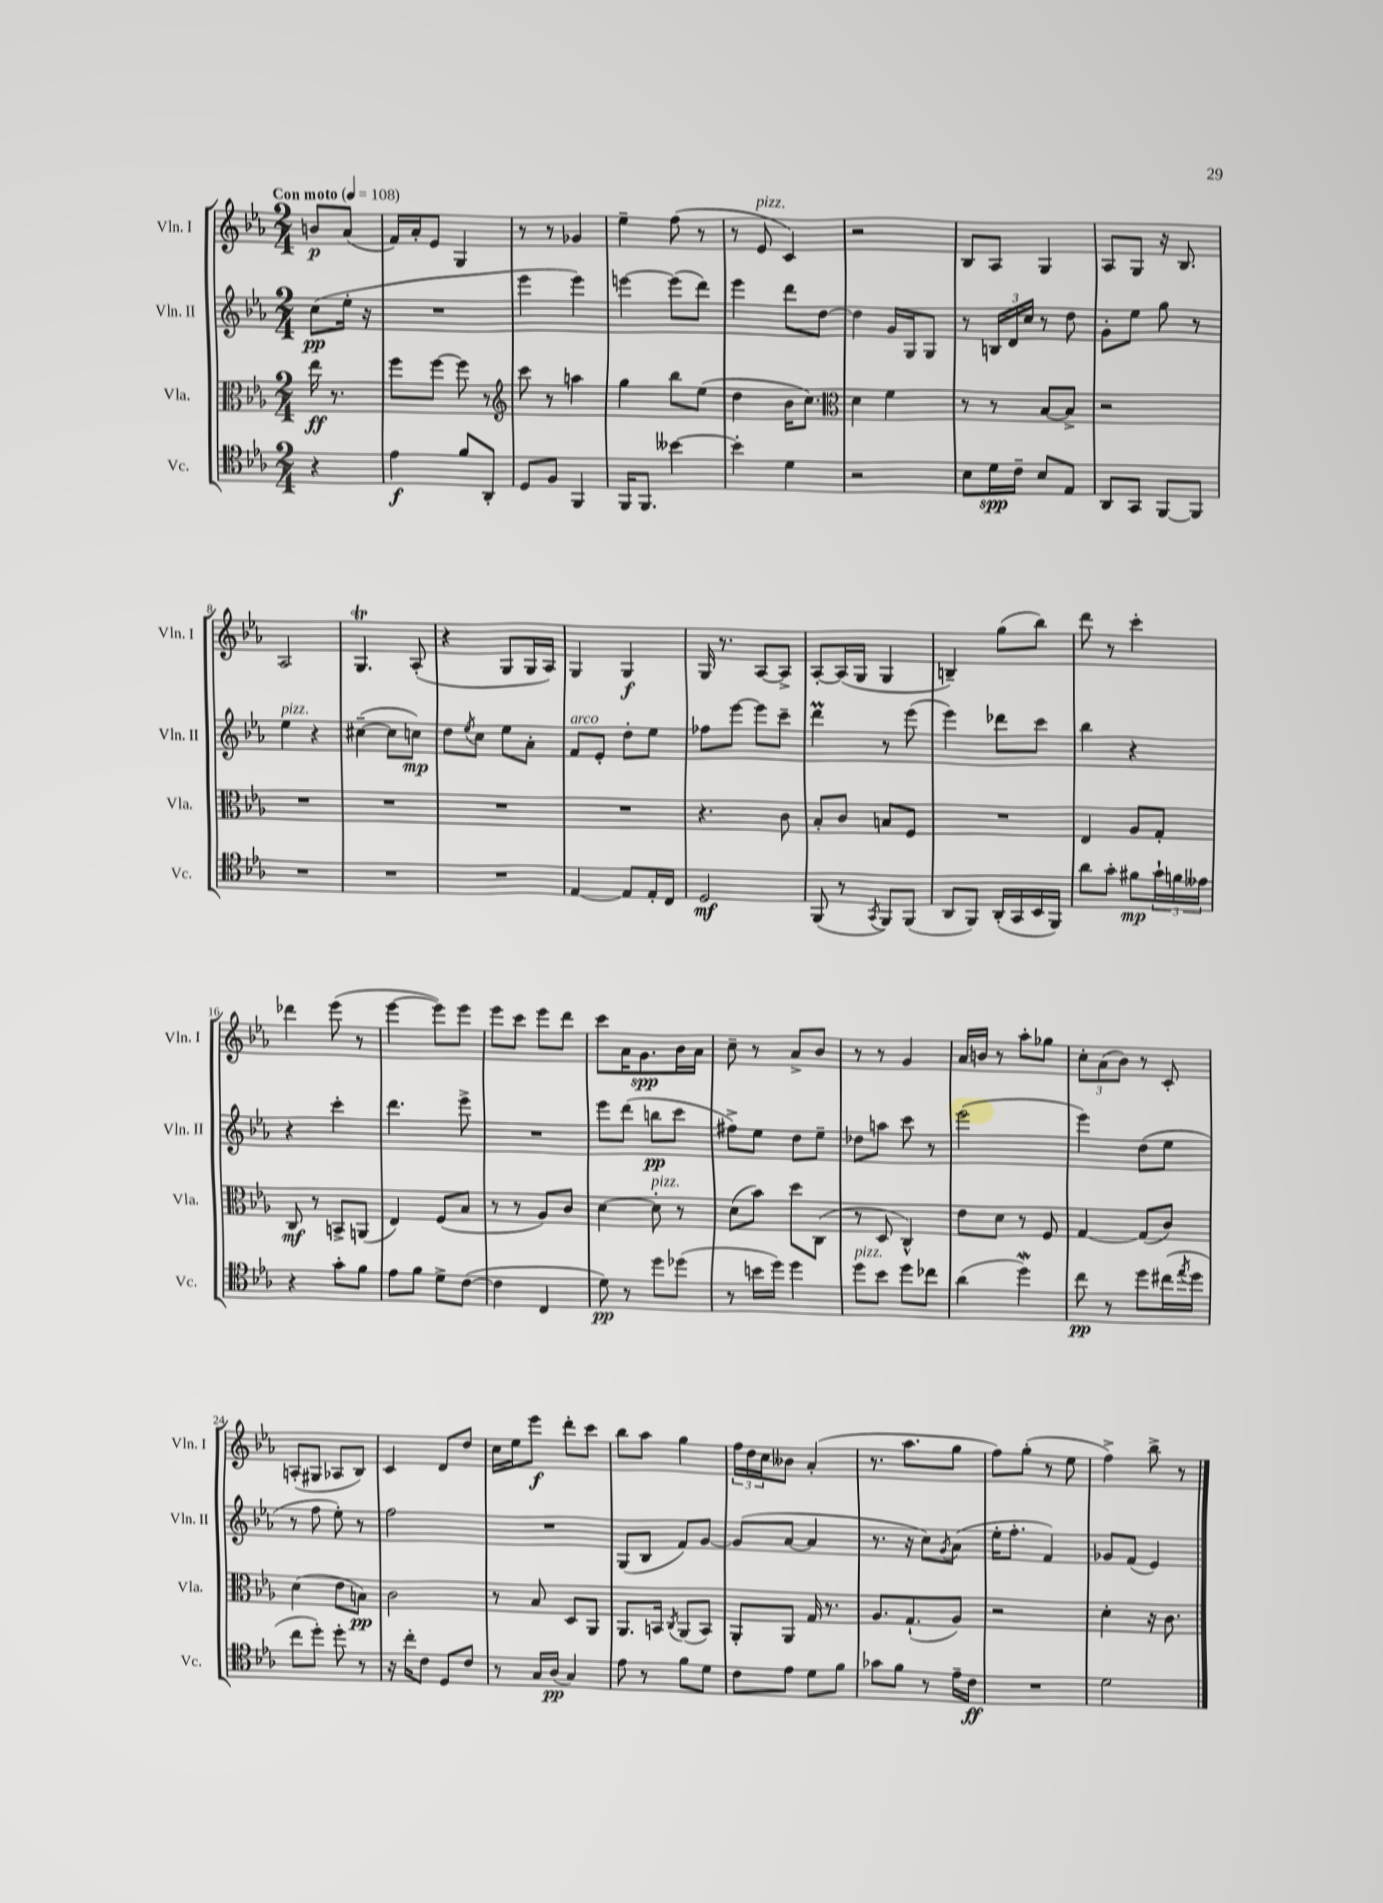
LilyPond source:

<<
\new StaffGroup <<
\new Staff = "s0" \with { instrumentName = "Vln. I" shortInstrumentName = "Vln. I" } {
    \clef treble \key ees \major \numericTimeSignature \time 2/4 \partial 4 \tempo "Con moto" 4 = 108
    b'8\p aes'8( |
    f'16) aes'16-. ees'8 g4 |
    r8 r8 ges'4 |
    ees''4-- f''8( r8 |
    r8 ees'8^\markup { \italic "pizz." } c'4) |
    r2 |
    bes8 aes8 g4 |
    aes8 g8 r16 bes8. |
    aes2 |
    g4.\trill aes8-.( |
    r4 g8 g16 aes16) |
    g4 g4\f |
    g16 r8. aes8~ aes8-> |
    aes8~-. aes16( g16 g4 |
    b4--) g''8( bes''8) |
    d'''8 r8 c'''4-. |
    des'''4 ees'''8( r8 |
    ees'''4~ ees'''8) ees'''8 |
    ees'''8 c'''8 ees'''8 d'''8 |
    c'''8 aes'16 g'8.\spp bes'16 aes'16 |
    c''8-- r8 aes'8-> bes'8 |
    r8 r8 g'4 |
    aes'16 b'16 r8 aes''8-. ges''8 |
    \tuplet 3/2 { c''8-. aes'8( bes'8) } r8 c'8-. |
    a8-.( gis8 aes8 bes8) |
    c'4 d'8 d''8 |
    c''16 ees''16 ees'''8\f d'''8-. c'''8 |
    bes''8 aes''8 g''4 |
    \tuplet 3/2 { f''16 d''16 c''16 } beses'8 aes'4-.( |
    r8. aes''8. g''8 |
    f''8) g''8-.( r8 ees''8 |
    f''4->) bes''8-> r8 \bar "|." |
}
\new Staff = "s1" \with { instrumentName = "Vln. II" shortInstrumentName = "Vln. II" } {
    \clef treble \key ees \major \numericTimeSignature \time 2/4 \partial 4
    c''8\pp( ees''16-. r16 |
    R2 |
    ees'''4 ees'''4) |
    e'''4~ e'''8( d'''8) |
    ees'''4 d'''8 d''8~ |
    d''4 g'16 g16 g8 |
    r8 \tuplet 3/2 { b16 d'16 c''16 } r8 d''8 |
    g'8-. ees''8 g''8 r8 |
    ees''4^\markup { \italic "pizz." } r4 |
    cis''4~--( cis''8 c''8\mp) |
    d''8 \acciaccatura { ees''8 } c''8 ees''8 aes'8-. |
    f'8^\markup { \italic "arco" } ees'8-. d''8-. ees''8 |
    fes''8 ees'''8~ ees'''8 c'''8-- |
    d'''4\prall r8 ees'''8( |
    ees'''4) des'''8 c'''8 |
    bes''4 r4 |
    r4 c'''4-. |
    d'''4. ees'''8-> |
    R2 |
    ees'''8 d'''8( b''8\pp c'''8 |
    fis''8->) ees''8 d''8 ees''8-- |
    des''8 a''8 c'''8 r8 |
    ees'''2( |
    ees'''4) d''8( ees''8 |
    r8 f''8 ees''8-.) r8 |
    f''2 |
    R2 |
    g8( bes8 f'8) g'8~ |
    g'8( aes'8~ aes'4 |
    r8. r16 c''8) \acciaccatura { g'8 } aes'8( |
    ees''16-. f''8.-. f'4) |
    ges'8 f'8( ees'4) \bar "|." |
}
\new Staff = "s2" \with { instrumentName = "Vla." shortInstrumentName = "Vla." } {
    \clef alto \key ees \major \numericTimeSignature \time 2/4 \partial 4
    ees''16\ff r8. |
    f''8 f''8~ f''8 r8 |
    \clef treble c'''8 r8 a''4 |
    g''4 bes''8 ees''8( |
    d''4 bes'16 c''8.) |
    \clef alto d'4 f'4 |
    r8 r8 bes8~ bes8-> |
    r2 |
    R2 |
    R2 |
    R2 |
    R2 |
    r4. c'8 |
    bes8-. c'8 b8 f8 |
    R2 |
    ees4 aes8 g8-. |
    c8\mf r8 b,8-> a,8( |
    ees4) f8( bes8 |
    r8 r8 aes8) c'8 |
    d'4~ d'8-.^\markup { \italic "pizz." } r8 |
    d'8( bes'8) d''8 c8( |
    r8 d8 c4-^) |
    ees'8 d'8 r8 f8 |
    g4~ g8( c'8) |
    d'4( ees'8 b8\pp) |
    c'2 |
    r8 bes8 d8 aes,8 |
    aes,8. b,16 \acciaccatura { c8 } aes,8( b,8) |
    aes,8-. aes,8 g16 r8. |
    aes8. g8.-!( aes8) |
    r2 |
    d'4-. r16 c'8. \bar "|." |
}
\new Staff = "s3" \with { instrumentName = "Vc." shortInstrumentName = "Vc." } {
    \clef tenor \key ees \major \numericTimeSignature \time 2/4 \partial 4
    r4 |
    ees'4\f f'8 aes,8-. |
    d8 f8 f,4 |
    f,16 f,8. beses'4~ |
    beses'4-. d'4 |
    r2 |
    bes8 d'16\spp c'16-- bes8 ees8 |
    aes,8 g,8 f,8~ f,8 |
    R2 |
    R2 |
    R2 |
    ees4~ ees8 ees16-. c16 |
    d2\mf |
    f,8( r8 \acciaccatura { g,8 } f,8) f,8( |
    aes,8 f,8) aes,16-.( g,16 bes,16 f,16) |
    aes'8 g'8-. fis'8\mp \tuplet 3/2 { g'16-! f'16 eeses'16 } |
    r4 g'8-. f'8 |
    ees'8 f'8 d'8-> c'8~( |
    c'4 c4 |
    d'8\pp) r8 d''8 des''8( |
    r8 b'16 d''16) d''4 |
    d''8^\markup { \italic "pizz." } bes'8 d''8 ces''8 |
    aes'4( d''4\mordent) |
    c''8\pp r8 d''8 cis''16( \acciaccatura { ees''8 } d''16 |
    c''8 d''8-.) d''8-. r8 |
    r16 c''16-. c'8 d8 c'8 |
    r8 g16 aes16\pp( g4) |
    ees'8 r8 f'8 d'8 |
    c'8 ees'8 d'8 f'8 |
    ges'8 f'8 r8 ees'16-- c'16\ff |
    R2 |
    d'2 \bar "|." |
}
>>
>>
